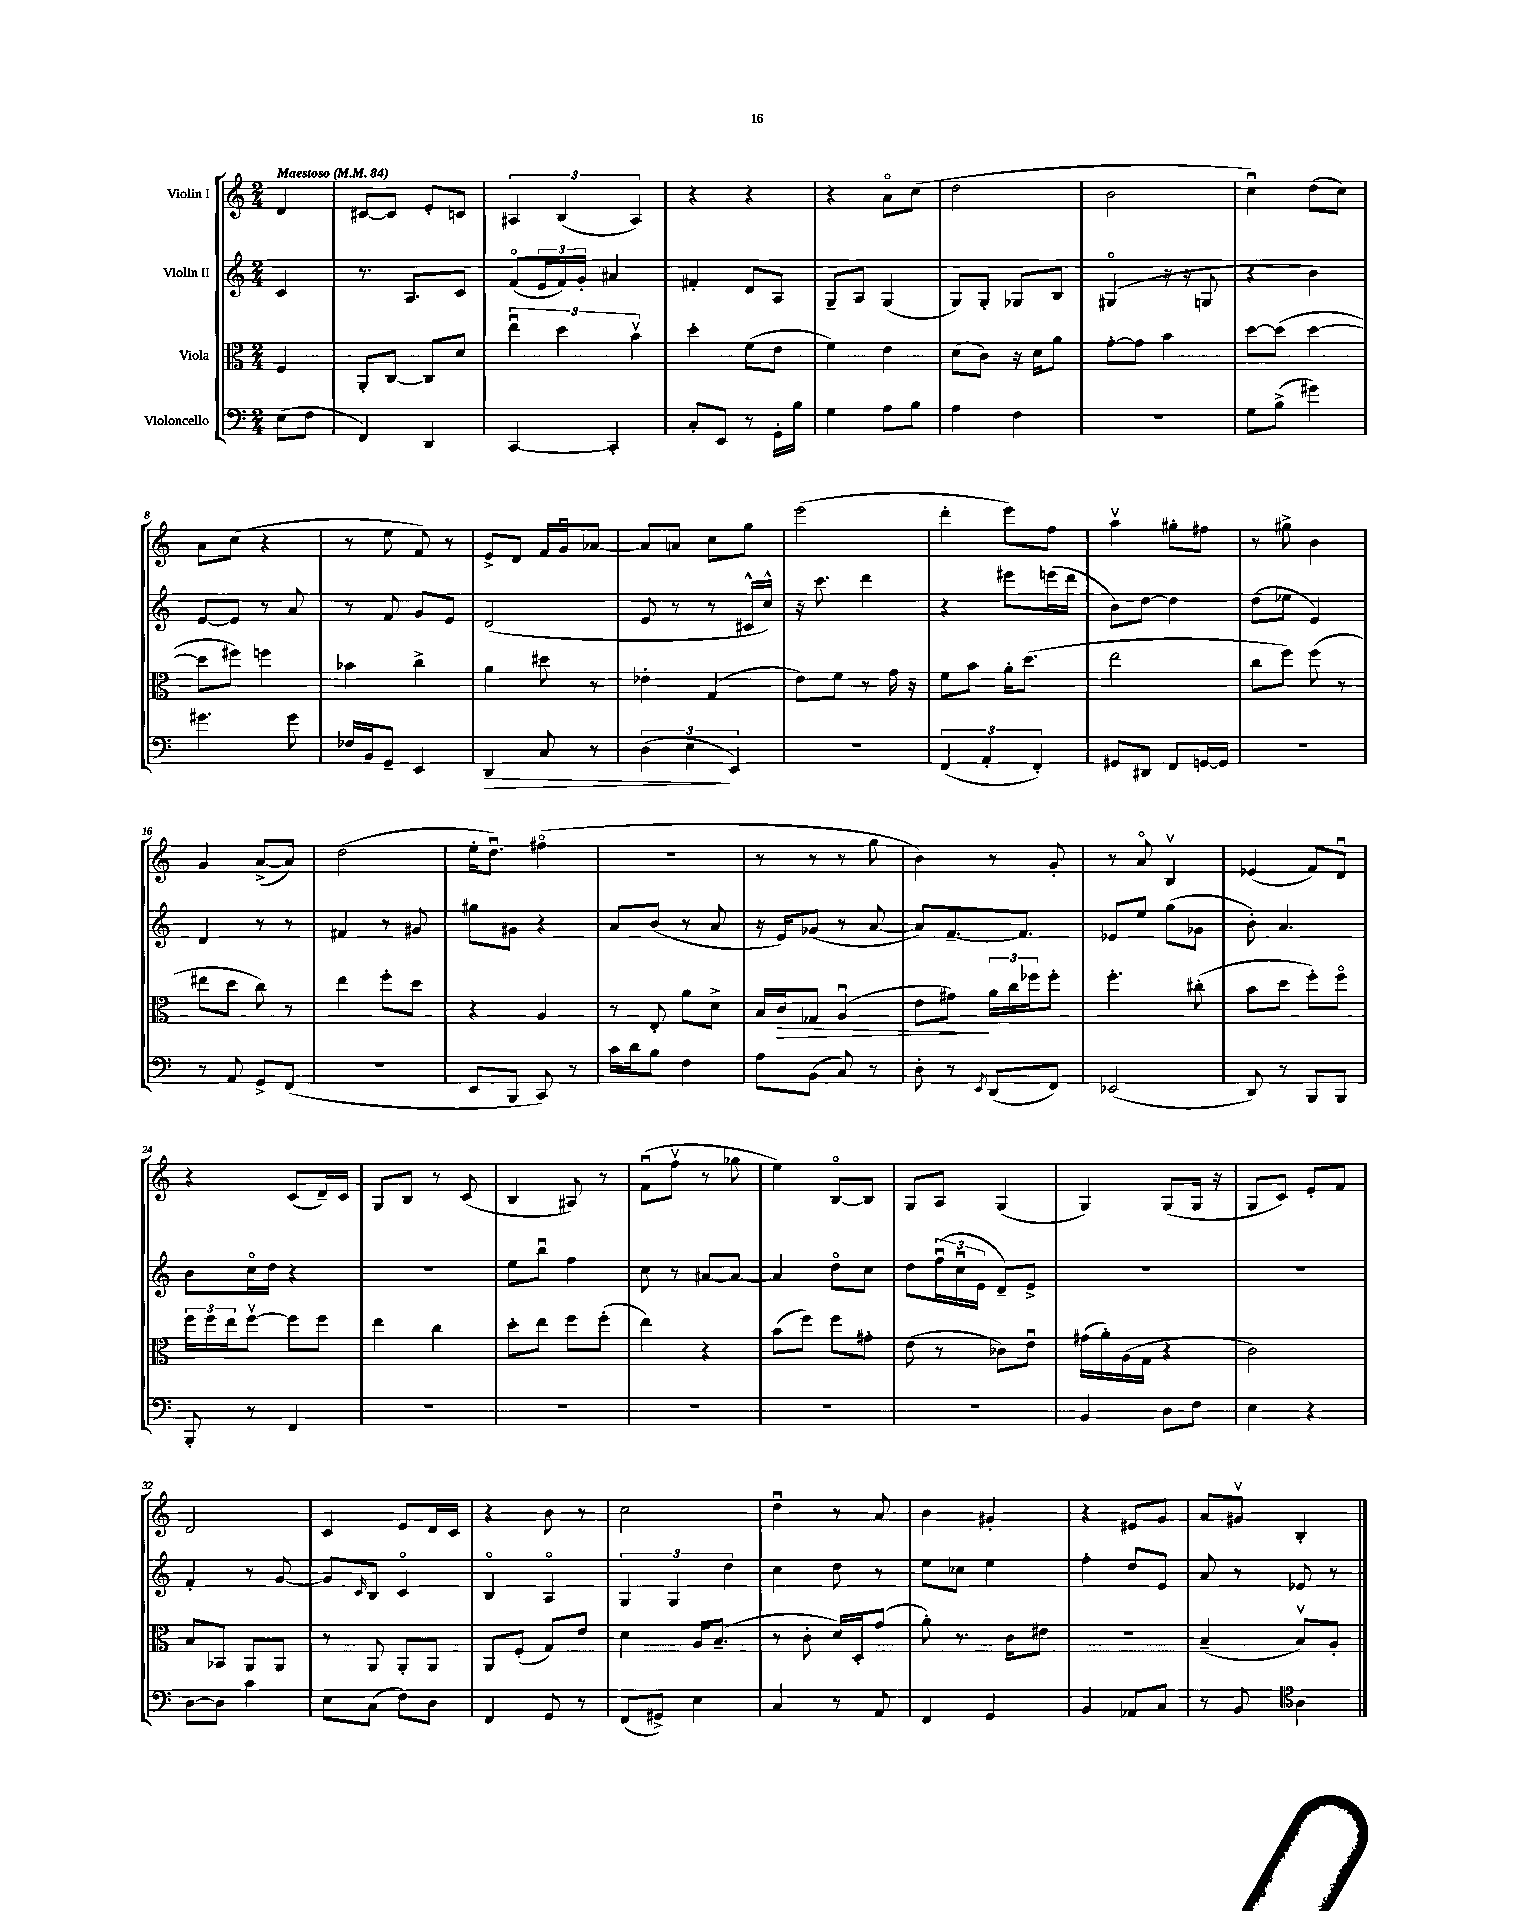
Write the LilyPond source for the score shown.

<<
\new StaffGroup <<
\new Staff = "s0" \with { instrumentName = "Violin I" } {
    \clef treble \key c \major \numericTimeSignature \time 2/4 \partial 4 \tempo "Maestoso" 4 = 84
    d'4 |
    cis'8~ cis'8 e'8-. c'8 |
    \tuplet 3/2 { ais4 b4( ais4) } |
    r4 r4 |
    r4 a'8\flageolet c''8( |
    d''2 |
    b'2 |
    c''4\downbow) d''8( c''8) |
    a'8 c''8( r4 |
    r8 e''8 f'8) r8 |
    e'8-> d'8 f'16 g'16\downbow aes'8~ |
    aes'8 a'8 c''8 g''8 |
    e'''2( |
    d'''4-. e'''8) f''8 |
    a''4\upbow gis''8-. fis''8 |
    r8 gis''8-> b'4 |
    g'4 a'8~->( a'8) |
    d''2( |
    e''16-. d''8.\downbow) fis''4\flageolet( |
    R2 |
    r8 r8 r8 g''8 |
    b'4) r8 g'8-. |
    r8 a'8\flageolet b4\upbow |
    ees'4( f'8) d'8\downbow |
    r4 c'8( d'16--) c'16 |
    g8 b8 r8 c'8( |
    b4 ais8) r8 |
    f'8\downbow( f''8\upbow r8 ges''8 |
    e''4) b8~\flageolet b8 |
    g8 a8 g4( |
    g4) g8( g16 r16 |
    g8 c'8) e'8-. f'8 |
    d'2 |
    c'4 e'8 d'16 c'16 |
    r4 b'8 r8 |
    c''2 |
    d''4\downbow r8 a'8 |
    b'4 gis'4-. |
    r4 eis'8 g'8 |
    a'8 gis'8\upbow b4-. \bar "|." |
}
\new Staff = "s1" \with { instrumentName = "Violin II" } {
    \clef treble \key c \major \numericTimeSignature \time 2/4 \partial 4
    c'4 |
    r8. a8. c'8 |
    f'8\flageolet( \tuplet 3/2 { e'16 f'16) g'16-. } ais'4 |
    fis'4-. d'8 a8 |
    g8-- a8 g4( |
    g8) g8-. ges8 b8 |
    gis4\flageolet( r16 r16 g8 |
    r4 b'4) |
    e'8~ e'8 r8 a'8 |
    r8 f'8 g'8 e'8 |
    d'2( |
    e'8 r8 r8 cis'16-^ c''16-^) |
    r16 c'''8. d'''4 |
    r4 eis'''8 e'''16( d'''16 |
    b'8) d''8~ d''4 |
    d''8( ees''8 e'4) |
    d'4 r8 r8 |
    fis'4 r8 gis'8 |
    gis''8 gis'8 r4 |
    a'8 b'8( r8 a'8 |
    r16 e'16) ges'8( r8 a'8~ |
    a'8) f'8.~-- f'8. |
    ees'8 e''8 g''8( ges'8 |
    b'8-.) a'4. |
    b'8 c''16\flageolet d''16 r4 |
    r2 |
    e''8 b''8\downbow f''4 |
    c''8 r8 ais'8~ ais'8~ |
    ais'4 d''8\flageolet c''8 |
    d''8 \tuplet 3/2 { f''16\downbow( c''16\downbow e'16 } d'8--) e'8-> |
    r2 |
    r2 |
    f'4-. r8 g'8~ |
    g'8 \grace { c'16 } b8 c'4\flageolet |
    b4\flageolet a4\flageolet |
    \tuplet 3/2 { g4 g4 d''4 } |
    c''4 d''8 r8 |
    e''8 ces''8 e''4 |
    f''4-. d''8 e'8 |
    a'8 r8 ees'8 r8 \bar "|." |
}
\new Staff = "s2" \with { instrumentName = "Viola" } {
    \clef alto \key c \major \numericTimeSignature \time 2/4 \partial 4
    f4 |
    a,8-. c8~ c8 d'8 |
    \tuplet 3/2 { e''4\downbow d''4 b'4\upbow } |
    d''4-. f'8( e'8 |
    f'4) e'4 |
    d'8( c'8) r16 d'16 a'8 |
    g'8~-. g'8 b'4 |
    d''8~ d''8( d''4~ |
    d''8 fis''8) f''4 |
    bes'4 c''4-> |
    a'4 dis''8 r8 |
    ees'4-. g4( |
    e'8) f'8 r8 g'16 r16 |
    f'8 b'8 a'16-. d''8.( |
    e''2 |
    c''8 f''8) f''8( r8 |
    eis''8 d''8 c''8) r8 |
    e''4 f''8-. d''8 |
    r4 a4 |
    r8 e8-. a'8 d'8-> |
    b16 c'16\> ges8 a4\downbow( |
    e'8 gis'8\!) \tuplet 3/2 { a'16 c''16 fes''16 } fes''8-. |
    f''4.-. cis''8-.( |
    b'8 d''8 f''8-.) f''8\flageolet |
    \tuplet 3/2 { f''16 f''16 e''16 } f''8~\upbow f''8 f''8 |
    e''4 c''4 |
    d''8-. e''8 f''8 f''8-.( |
    e''4) r4 |
    b'8( f''8) f''8 gis'8-. |
    e'8( r8 ces'8) e'8\downbow |
    gis'16( a'16-.) a16( g16 r4 |
    c'2) |
    b8 bes,8 a,8 a,8 |
    r8 a,8 a,8-. a,8 |
    a,8 f8-.( g8) e'8 |
    d'4 a16 b8.--( |
    r8 c'8-. d'16) d16-. g'8( |
    a'8-.) r8. c'16 eis'8 |
    R2 |
    b4--( b8\upbow) a8-. \bar "|." |
}
\new Staff = "s3" \with { instrumentName = "Violoncello" } {
    \clef bass \key c \major \numericTimeSignature \time 2/4 \partial 4
    e8( f8 |
    f,4) d,4 |
    c,4~ c,4-. |
    c8-. e,8 r8 g,16-. b16 |
    g4 a8 b8 |
    a4 f4 |
    R2 |
    g8 b8->( gis'4) |
    gis'4. gis'8 |
    fes16 b,16 g,8-- e,4 |
    d,4\> c8 r8 |
    \tuplet 3/2 { d4( e4\! e,4) } |
    r2 |
    \tuplet 3/2 { f,4( a,4-. f,4-.) } |
    gis,8 dis,8 f,8 g,16~ g,16 |
    r2 |
    r8 a,8 g,8-> f,8( |
    R2 |
    e,8 b,,8 c,8) r8 |
    c'16 d'16 b8 f4 |
    a8 b,8( c8) r8 |
    d8-. r8 \acciaccatura { e,8 } d,8( f,8) |
    ees,2( |
    d,8) r8 b,,8 b,,8 |
    b,,8-. r8 f,4 |
    R2 |
    R2 |
    R2 |
    R2 |
    r2 |
    b,4 d8 f8 |
    e4 r4 |
    d8~ d8 c'4 |
    e8 c8( f8) d8 |
    f,4 g,8 r8 |
    f,8( gis,8->) e4 |
    c4 r8 a,8 |
    f,4 g,4 |
    b,4 aes,8 c8 |
    r8 b,8 \clef tenor a4 \bar "|." |
}
>>
>>
